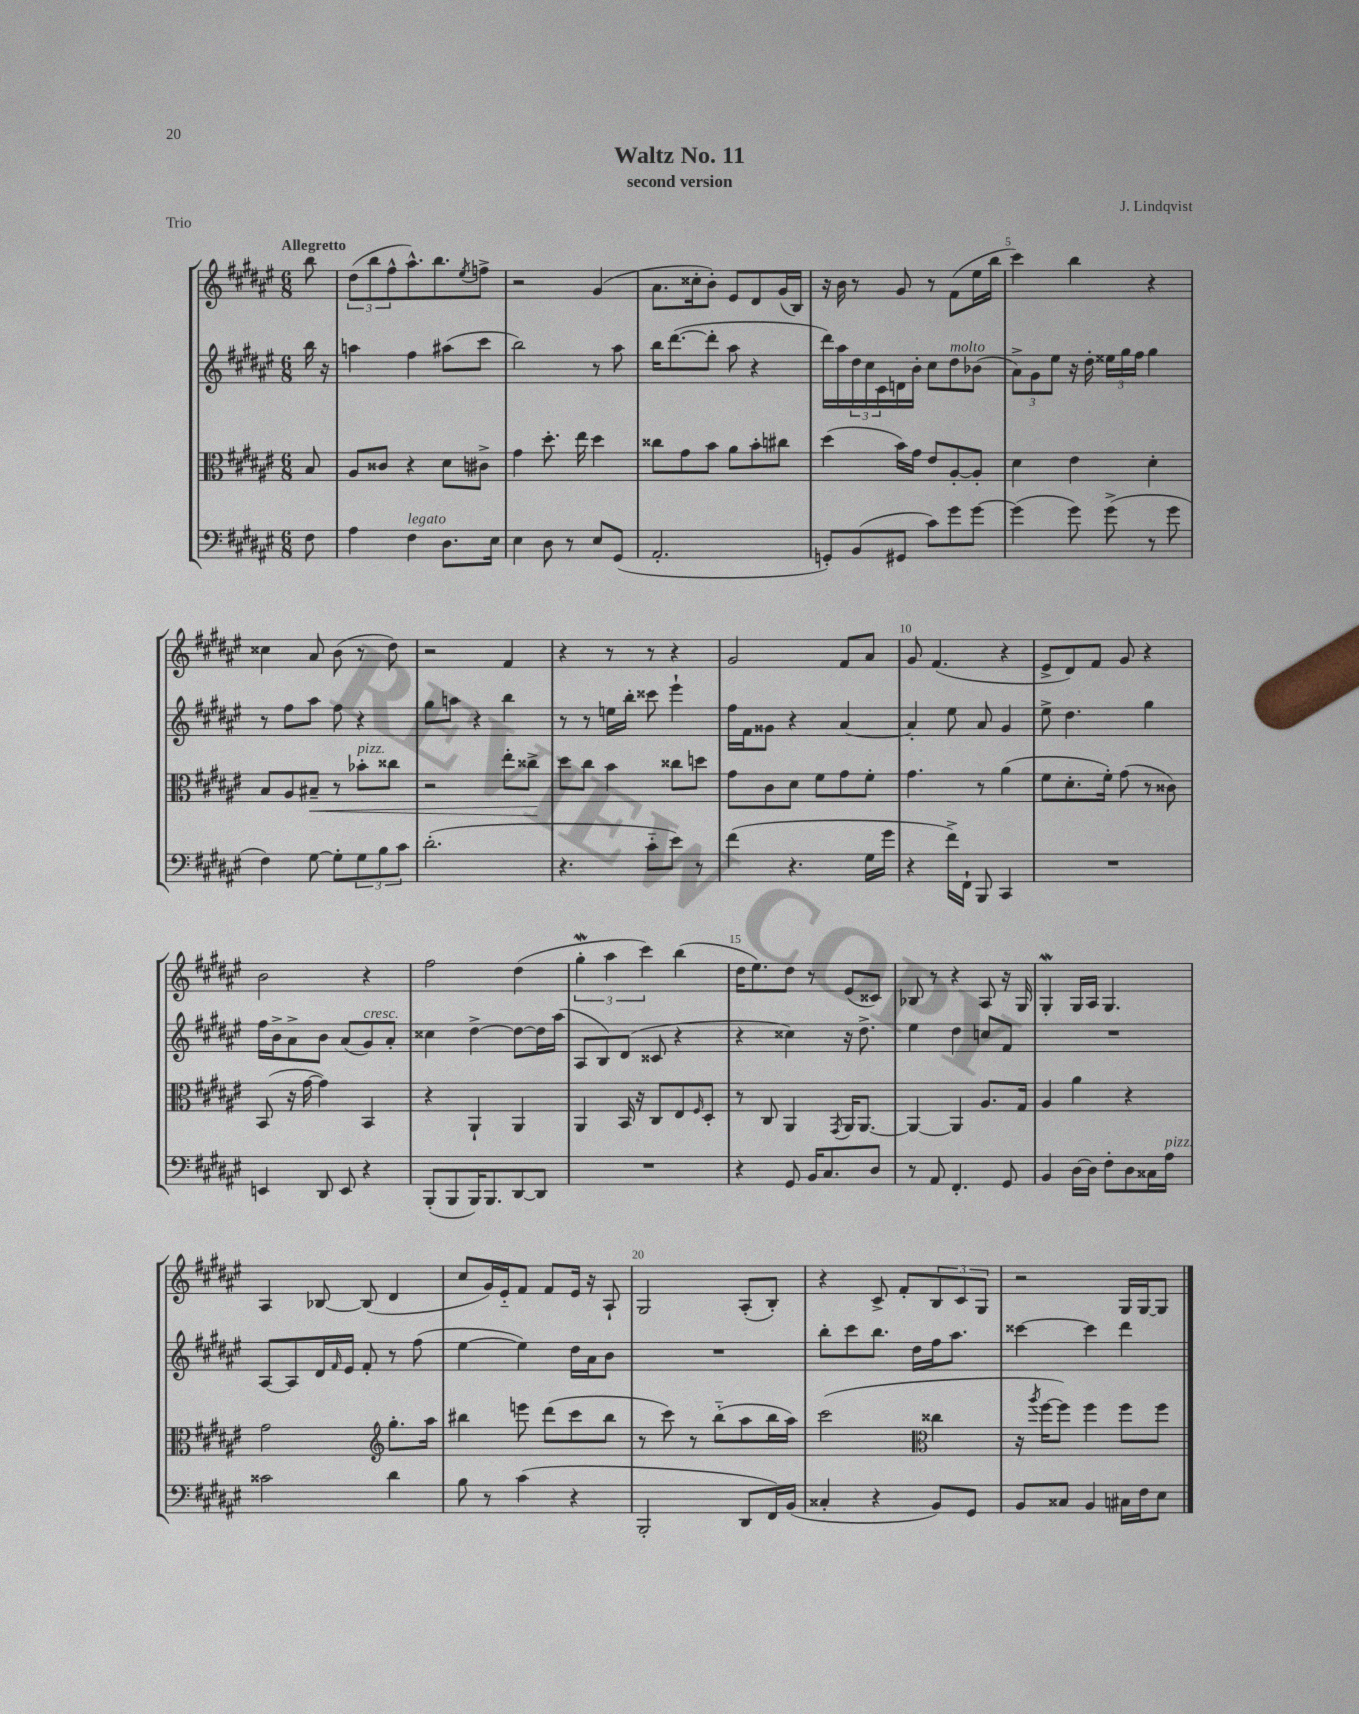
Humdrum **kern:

**kern	**kern	**kern	**kern
*staff4	*staff3	*staff2	*staff1
*clefF4	*clefC3	*clefG2	*clefG2
*k[f#c#g#d#a#e#]	*k[f#c#g#d#a#e#]	*k[f#c#g#d#a#e#]	*k[f#c#g#d#a#e#]
*M6/8	*M6/8	*M6/8	*M6/8
8F#\	8B/	16bb\	8bb\
.	.	16r	.
=	=	=	=
4A#\	8A#/L	4aa\	(12dd#\L
.	.	.	12bb\
.	8c##/J	.	.
.	.	.	12ff#^^\
4F#\	4r	4ff#\	8.aa#^^\)
.	.	.	8.bb\
8.D#\L	8d#\L	(8aa#\L	.
.	.	.	8qee#/
.	8c#^\J	8ccc#\J	8ff^\J
16E#\Jk	.	.	.
=	=	=	=
4E#\	4g#\	2bb\)	2r
8D#\	8.dd#'\	.	.
8r	.	.	.
.	16ee#\	.	.
8E#/L	4dd#\	8r	(4g#/
(8GG#/J	.	8aa#\	.
=	=	=	=
2.AA#'/	8cc##\L	16bb\LK	8.a#\L
.	.	([8.ddd#\	.
.	8g#\	.	.
.	.	.	16cc##'\k
.	8b\J	8ddd#'\]J	8b'\J)
.	8a#\L	8aa#\	8e#/L
.	8b'\	4r	8d#/
.	8cc#\J	.	(16g#/L
.	.	.	16B/JJ)
=	=	=	=
8GG'/L)	(4dd#\	16ddd#\LL)	16r
.	.	16aa#\	16b\
(8BB/	.	24dd#\	8r
.	.	24cc#\	.
.	.	24c#\	.
8GG#/J	16b\LL)	16d\	8g#/
.	16g#\JJ	16b'\JJ	.
8c#\L)	8e#/L	8cc#\L	8r
8g#\	[8A#'/	8dd#\	(8f#\L
[8g#\J	8A#'/]J	(8b-\J	16ee#\L
.	.	.	16bb\JJ
=	=	=	=
(4g#\]	4d#\	12a#^\L)	4ccc#\)
.	.	12g#\	.
.	.	12ee#\J	.
8g#\)	4e#\	16r	4bb\
.	.	16dd#'\	.
(8g#^\	.	24ee##\LL	.
.	.	24gg#\	.
.	.	24ff#\JJ	.
8r	4d#'\	4gg#\	4r
8g#\	.	.	.
=	=	=	=
4F#\)	8B/L	8r	4cc##\
.	8A#/	8ff#\L	.
[8G#\	8B#~/J	8aa#\J	8a#/
8G#'\]L	8r	8ff#\	(8b\
12G#\	8b-'\L	4r	8r
12B\	.	.	.
.	8cc##\J	.	8dd#\)
12c#\J	.	.	.
=	=	=	=
(2.d#'\	2r	8gg#\L	2r
.	.	8aa\J	.
.	.	4r	.
.	8ee#'\L	4bb\	4f#/
.	8cc##^\J	.	.
=	=	=	=
4.r	8dd#\L	8r	4r
.	8cc#\J	8r	.
.	4b\	16ee\LL	8r
.	.	16bb'\JJ	.
8c#'~\L	.	8ccc##\	8r
8e#\J)	8cc##\L	4eee#`\	4r
8r	8dd\J	.	.
=	=	=	=
(4f#\	8g#\L	16ff#\LL	2g#/
.	.	16f#\J	.
.	8c#\	8g##\J	.
4.r	8d#\J	4r	.
.	8f#\L	.	.
.	8g#\	[4a#/	8f#/L
16G#\LL	8f#'\J	.	8a#/J
16g#\JJ	.	.	.
=	=	=	=
4r	4.g#\	4a#'/]	8g#/
.	.	.	(4.f#/
16f#^\LL)	.	8ee#\	.
16FF#`\JJ	.	.	.
8BBB/	8r	8a#/	.
4CC#/	(4a#\	4g#/	4r
=	=	=	=
2.r	8f#\L	8ee#^\	8e#^/L
.	8.d#'\	4.dd#\	8d#/)
.	.	.	8f#/J
.	16f#'\Jk)	.	.
.	(8g#\	.	8g#/
.	8r	4gg#\	4r
.	8c##\)	.	.
=	=	=	=
4EE/	(8BB/	16ff#\LL	2b\
.	.	16b^\J	.
.	16r	8a#^\	.
.	[16g#\	.	.
8DD#/	4g#\])	8b\J	.
8EE/	.	(8a#/L	.
4r	4BB/	8g#/)	4r
.	.	8a#'/J	.
=	=	=	=
(8BBB'/L	4r	4cc##\	2ff#\
8BBB/	.	.	.
16BBB/K)	4AA#`/	[4dd#^\	.
8.BBB/	.	.	.
[8DD#/	4AA#/	8dd#\_L	(4dd#\
8DD#/]J	.	16dd#\]L	.
.	.	(16aa#\JJ	.
=	=	=	=
2.r	4AA#/	8A#/L	6gg#'\
.	.	8B/)	.
.	.	.	6aa#\
.	16BB/	(8d#/J	.
.	16r	.	.
.	.	.	6ccc#\)
.	8C#/L	8c##/	.
.	8E#/	4r	(4bb\
.	16qqF#/	.	.
.	8D#'/J	.	.
=	=	=	=
4r	8r	4r	16dd#\LK
.	.	.	8.ee#\)
.	8C#/	.	.
8GG#/	4AA#/	4cc##\)	8dd#\J
16BB/LK	.	.	8r
8.C#/	.	.	.
.	8qGG#/	.	.
.	16AA#/LK	16r	(8e#/L
.	[8.AA#/J	8.dd#^\	.
8D#/J	.	.	8c##/J)
=	=	=	=
8r	4AA#/_	4ee#\	8B-/
8AA#/	.	.	8r
4.FF#'/	4AA#/]	4dd#\	4r
.	8.A#/L	8cc/L	8A#/
8GG#/	.	8f#/J	16r
.	16G#/Jk	.	16G#/
=	=	=	=
4BB/	4A#/	2.r	4G#'/
[16D#\LL	4a#\	.	16G#/LL
16D#\]JJ	.	.	16A#/JJ
8F#'\L	.	.	4.G#/
8D#\	4r	.	.
16C##\L	.	.	.
16A#\JJ	.	.	.
=	=	=	=
2c##\	2g#\	[8A#/L	4A#/
.	.	8A#/]	.
.	.	16d#/L	[8B-/
.	.	16qqf#/	.
.	.	16e#/JJ	.
.	.	8f#'/	(8B-/]
*	*clefG2	*	*
4d#\	8.gg#'\L	8r	4d#/
.	.	(8ff#\	.
.	16aa#\Jk	.	.
=	=	=	=
8B\	4bb#\	[4ee#\	8cc#/L
8r	.	.	16g#/L)
.	.	.	16e#'~/J
(4c#\	8eee\	4ee#\])	8f#/J
.	(8ddd#\L	.	8f#/L
4r	8ccc#\	16dd#\LL	16e#/Jk
.	.	16a#\J	16r
.	8bb#\J	8b\J	8A#`/
=	=	=	=
2BBB'/	8r	2.r	2G#/
.	8ccc#\)	.	.
.	8r	.	.
.	(8bb'~\L	.	.
8DD#/L	8aa#\	.	(8A#'/L
16FF#/L)	16bb\L	.	8B'/J)
(16BB/JJ	16aa#\JJ)	.	.
=	=	=	=
4C##'/	(2ccc#\	8bb'\L	4r
.	.	8ccc#\	.
4r	.	8.bb\J	8c#^/
.	.	.	8f#'/L
.	.	16dd#\LL	.
*	*clefC3	*	*
8BB/L)	4cc##\	16ff#\J	12B/
.	.	8.aa#\J	.
.	.	.	12c#/
8GG#/J	.	.	.
.	.	.	12G#/J
=	=	=	=
8BB/L	16r	[4ccc##\	2r
.	8qaa#/	.	.
.	[16ff#\LK	.	.
8C##/J	8ff#\]J)	.	.
4BB/	4ff#\	4ccc##\]	.
16C#\LL	8ff#\L	4ddd#\	16G#/LL
16F#\J	.	.	[16G#/J
8E#\J	8ff#\J	.	8G#/]J
==	==	==	==
*-	*-	*-	*-
